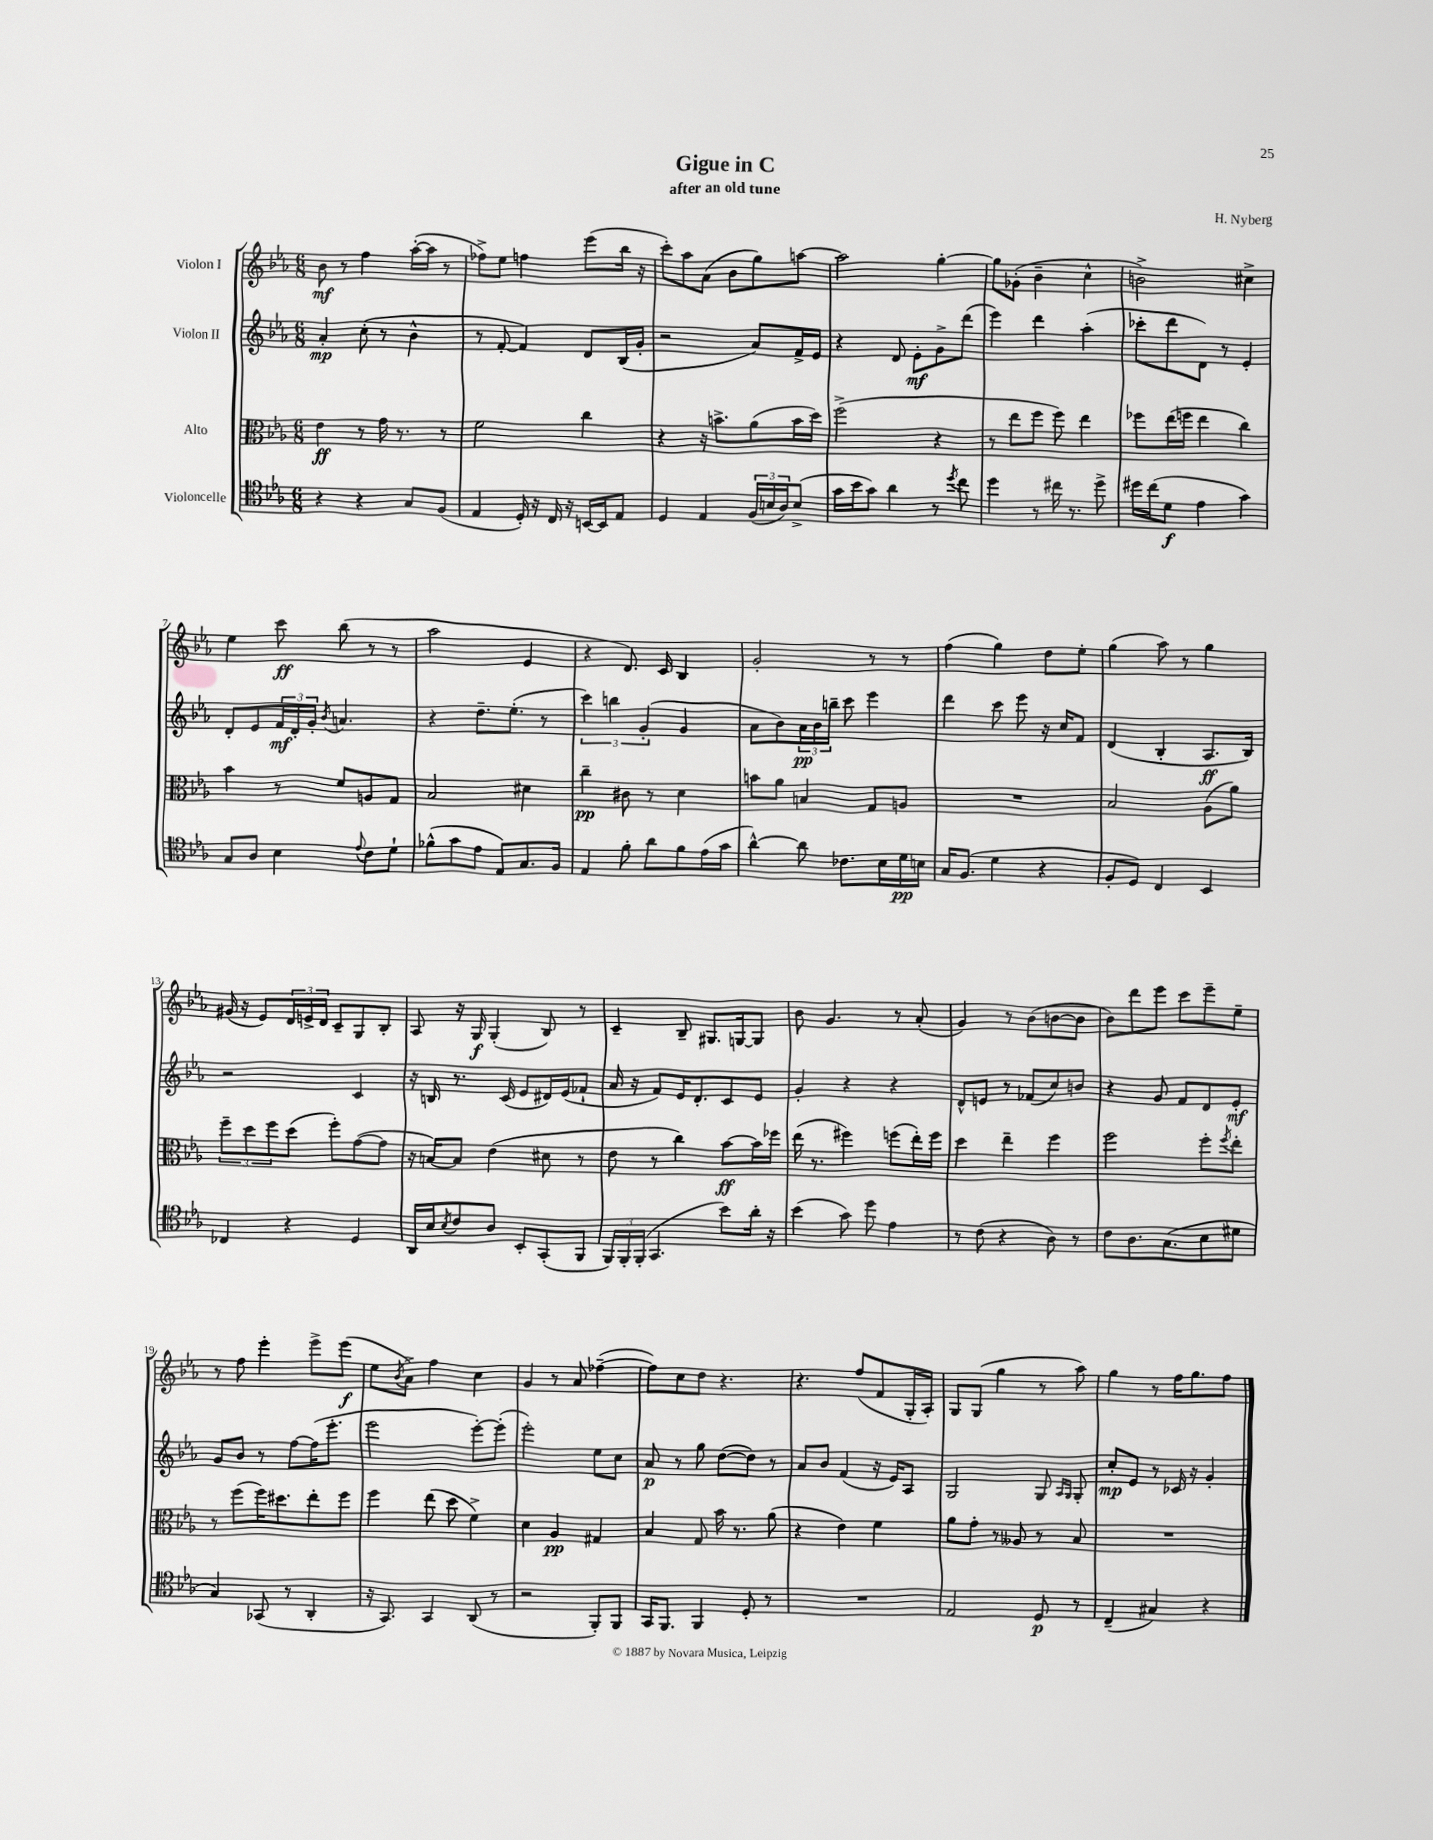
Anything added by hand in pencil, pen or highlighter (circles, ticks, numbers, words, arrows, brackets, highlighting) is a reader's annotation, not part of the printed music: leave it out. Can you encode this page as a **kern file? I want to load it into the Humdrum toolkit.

**kern	**dynam	**kern	**dynam	**kern	**dynam	**kern	**dynam
*part4	*part4	*part3	*part3	*part2	*part2	*part1	*part1
*staff4	*staff4	*staff3	*staff3	*staff2	*staff2	*staff1	*staff1
*I"Violoncelle	*	*I"Alto	*	*I"Violon II	*	*I"Violon I	*
*clefC4	*	*clefC3	*	*clefG2	*	*clefG2	*
*k[b-e-a-]	*	*k[b-e-a-]	*	*k[b-e-a-]	*	*k[b-e-a-]	*
*M6/8	*	*M6/8	*	*M6/8	*	*M6/8	*
=1	=1	=1	=1	=1	=1	=1	=1
4r	.	4e-\	ff	4a-'/	mp	8b-\	mf
.	.	.	.	.	.	8r	.
4r	.	8r	.	(8cc'\	.	4ff\	.
.	.	16g\	.	8r	.	.	.
.	.	8.r	.	.	.	.	.
8G/L	.	.	.	4b-^^\	.	([16aa-'\LL	.
.	.	.	.	.	.	16aa-\JJ]	.
(8F/J	.	8r	.	.	.	8r	.
=2	=2	=2	=2	=2	=2	=2	=2
4E-/	.	2f\	.	8r	.	8ff-X^\L)	.
.	.	.	.	[8f'/	.	8ee-\J	.
16D'/)	.	.	.	4f/])	.	4ffn\	.
16r	.	.	.	.	.	.	.
16C/	.	.	.	.	.	.	.
16r	.	.	.	.	.	.	.
[16BBn/LL	.	4cc\	.	8d/L	.	(8eee-\L	.
16BB/J]	.	.	.	.	.	.	.
8E-/J	.	.	.	(16B-/L	.	16bb-\Jk	.
.	.	.	.	16g'/JJ	.	16r	.
=3	=3	=3	=3	=3	=3	=3	=3
4D/	.	4r	.	2r	.	8ccc'\L)	.
.	.	.	.	.	.	8aa-\	.
4E-/	.	16r	.	.	.	(8a-\J	.
.	.	8.bn^\L	.	.	.	.	.
.	.	.	.	.	.	8b-\L	.
(24F/LL	.	(8a-\	.	8a-/L)	.	8gg\)	.
24Bn/	.	.	.	.	.	.	.
24A-/J)	.	.	.	.	.	.	.
(8B^/J	.	16b\L	.	16f^/L	.	[8aan\J	.
.	.	16dd\JJ)	.	16e-/JJ	.	.	.
=4	=4	=4	=4	=4	=4	=4	=4
16g\LL	.	(2ff^\	.	4r	.	2aa\]	.
16b-\J	.	.	.	.	.	.	.
8g\J)	.	.	.	.	.	.	.
4a-\	.	.	.	8d/	.	.	.
.	.	.	.	8e-'\L	mf	.	.
8r	.	4r	.	8g^\	.	[4gg'\	.
8qdd/	.	.	.	.	.	.	.
8cc\	.	.	.	(8ddd\J	.	.	.
=5	=5	=5	=5	=5	=5	=5	=5
4dd\	.	8r	.	4eee-\)	.	8gg\L]	.
.	.	8ee-\L	.	.	.	(8g-X'\J	.
8r	.	8ff\J	.	4ddd\	.	4b-~\	.
16cc#X\	.	8ff\)	.	.	.	.	.
8.r	.	.	.	.	.	.	.
.	.	4ee-\	.	(4aa-'\	.	4cc^^\	.
8dd^\	.	.	.	.	.	.	.
=6	=6	=6	=6	=6	=6	=6	=6
16dd#X\LL	.	8ff-X\L	.	8ccc-X'\L	.	2bn^\)	.
(16cc\J	.	.	.	.	.	.	.
8d\J	f	(16ee-\L	.	8ddd\	.	.	.
.	.	16ffn\JJ	.	.	.	.	.
4e-\	.	4ee-\	.	8d\J)	.	.	.
.	.	.	.	8r	.	.	.
4g\)	.	4cc\)	.	4e-'/	.	4cc#X^\	.
!!LO:LB:g=z
=7	=7	=7	=7	=7	=7	=7	=7
8G/L	.	4b-\	.	8d'/L	.	4ee-\	.
8A-/J	.	.	.	8e-/	.	.	.
4B-\	.	8r	.	24f/L	mf	8ccc\	ff
.	.	.	.	24d'/	.	.	.
.	.	.	.	24g'/JJ	.	.	.
.	.	.	.	8qb-/	.	.	.
.	.	8f/L	.	4.an/	.	(8bb-\	.
8qqe-/	.	.	.	.	.	.	.
8c\L	.	8An/	.	.	.	8r	.
8d`\J	.	8G/J	.	.	.	8r	.
=8	=8	=8	=8	=8	=8	=8	=8
(8f-X^^\L	.	2B-/	.	4r	.	2aa-\	.
8g\	.	.	.	.	.	.	.
8e-\J	.	.	.	8.dd~\L	.	.	.
8E-/L)	.	.	.	.	.	.	.
.	.	.	.	(8.ee-'\J	.	.	.
8.G/	.	4d#X\	.	.	.	4e-/	.
.	.	.	.	8r	.	.	.
16F/Jk	.	.	.	.	.	.	.
=9	=9	=9	=9	=9	=9	=9	=9
4E-/	.	4cc~\	pp	6ccc\)	.	4r	.
.	.	.	.	6bbn\	.	.	.
8f'\	.	8c#X\	.	.	.	8.d/)	.
.	.	.	.	(6g'/	.	.	.
8a-\L	.	8r	.	.	.	.	.
.	.	.	.	.	.	16c/	.
8f\	.	4d\	.	4g/	.	4B-/	.
(16e-\L	.	.	.	.	.	.	.
16g\JJ	.	.	.	.	.	.	.
=10	=10	=10	=10	=10	=10	=10	=10
[4a-^^\)	.	8bn\L	.	8a-\L	.	2g'/	.
.	.	8a-\J	.	8b-\)	.	.	.
8a-\]	.	4Bn/	.	24a-\L	pp	.	.
.	.	.	.	24b-\	.	.	.
.	.	.	.	24bbn~\JJ	.	.	.
8.c-X\L	.	.	.	8ccc\	.	.	.
.	.	8G/L	.	4eee-\	.	8r	.
16B-\L	.	.	.	.	.	.	.
16d\	pp	8An/J	.	.	.	8r	.
16Bn\JJ	.	.	.	.	.	.	.
=11	=11	=11	=11	=11	=11	=11	=11
16G/KL	.	2.r	.	4ddd\	.	(4ff\	.
(8.F/J	.	.	.	.	.	.	.
4d\	.	.	.	8ccc\	.	4gg\)	.
.	.	.	.	8eee-\	.	.	.
4r	.	.	.	16r	.	8dd\L	.
.	.	.	.	16cc/KL	.	.	.
.	.	.	.	8f/J	.	8ee-'\J	.
=12	=12	=12	=12	=12	=12	=12	=12
8F'/L	.	2B-/	.	(4d/	.	(4gg\	.
8D/J)	.	.	.	.	.	.	.
4C/	.	.	.	4B-'/	.	8aa-\)	.
.	.	.	.	.	.	8r	.
4BB-/	.	(8A-\L	.	8.A-/L	ff	4gg\	.
.	.	8a-\J)	.	.	.	.	.
.	.	.	.	16B-/Jk)	.	.	.
!!LO:LB:g=z
=13	=13	=13	=13	=13	=13	=13	=13
4C-X/	.	12ff~\L	.	2r	.	(16g#X/	.
.	.	.	.	.	.	16r	.
.	.	12dd\	.	.	.	.	.
.	.	.	.	.	.	8e-/L)	.
.	.	12ff\	.	.	.	.	.
4r	.	(8dd\J	.	.	.	24d/L	.
.	.	.	.	.	.	24en^/	.
.	.	.	.	.	.	24d/JJ	.
.	.	8ff'\L)	.	.	.	8c~/L	.
4D/	.	([8g\	.	4c/	.	8G/	.
.	.	8g\J]	.	.	.	8B-'/J	.
=14	=14	=14	=14	=14	=14	=14	=14
16AA-/LL	.	16r	.	16r	.	8A-/	.
16B-/J	.	[16Bn/KL)	.	16Bn/	.	.	.
8qB-/	.	.	.	.	.	.	.
8c/	.	8B/J]	.	8.r	.	16r	.
.	.	.	.	.	.	16G/	f
8A-/J	.	(4e-\	.	.	.	(4G'/	.
.	.	.	.	(16c/	.	.	.
8BB-'/L	.	.	.	8e-/L	.	.	.
(8GG'/	.	8d#X\	.	16d#X/L)	.	8B-/)	.
.	.	.	.	(16e-/J	.	.	.
8FF/J	.	8r	.	8f-X`/J	.	8r	.
=15	=15	=15	=15	=15	=15	=15	=15
24FF/LL)	.	8e-\	.	16a-/	.	4c~/	.
24FF'/	.	.	.	.	.	.	.
.	.	.	.	16r	.	.	.
(24FF'/JJ	.	.	.	.	.	.	.
4.GG/	.	8r	.	8f/L)	.	.	.
.	.	4cc\)	.	16e-/K	.	8B-~/	.
.	.	.	.	8.d'/	.	.	.
.	.	.	.	.	.	8.G#X/L	.
8b-\L)	.	[8b-\L	ff	8c/	.	.	.
.	.	.	.	.	.	[16Gn/k	.
16a-'\Jk	.	16b-\L]	.	8e-/J	.	8G/J]	.
16r	.	16ff-X\JJ	.	.	.	.	.
=16	=16	=16	=16	=16	=16	=16	=16
(4b-\	.	(16ee-\	.	4g'/	.	8b-\	.
.	.	8.r	.	.	.	.	.
.	.	.	.	.	.	4.g/	.
8g\)	.	4ff#X\)	.	4r	.	.	.
8dd\	.	.	.	.	.	.	.
4e-\	.	(8ffn\L	.	4r	.	8r	.
.	.	16ee-'\L)	.	.	.	(8a-'/	.
.	.	16ff\JJ	.	.	.	.	.
=17	=17	=17	=17	=17	=17	=17	=17
8r	.	4dd\	.	8d^^/L	.	4g/)	.
(8c\	.	.	.	8en/J	.	.	.
4r	.	4ee-~\	.	8r	.	8r	.
.	.	.	.	(8f-X/L	.	(8b-\L	.
8A-\)	.	4ff\	.	8cc/)	.	[8bn\	.
8r	.	.	.	8bn/J	.	8b\J]	.
=18	=18	=18	=18	=18	=18	=18	=18
8c\L	.	2ff\	.	4r	.	8b-\L)	.
8.A-\	.	.	.	.	.	8ddd\	.
.	.	.	.	8g/	.	8eee-\J	.
(8.G\	.	.	.	.	.	.	.
.	.	.	.	8f/L	.	8ccc\L	.
8B-\	.	8ff'\L	.	8d/	.	8eee-~\	.
.	.	8qff/	.	.	.	.	.
8d#X\J	.	8ee-'\J	.	8e-'/J	mf	8ee-~\J	.
!!LO:LB:g=z
=19	=19	=19	=19	=19	=19	=19	=19
4G/)	.	8r	.	8g/L	.	8r	.
.	.	(8ff\L	.	8b-/J	.	8ff\	.
(8GG-X/	.	16ff\K)	.	8r	.	4eee-'\	.
.	.	8.dd#X\	.	.	.	.	.
8r	.	.	.	[8ff\L	.	.	.
4AA-'/	.	8ee-'\	.	(16ff\K]	.	8eee-^\L	.
.	.	.	.	8.eee-'\J	.	.	.
.	.	8ff\J	.	.	.	(8eee-\J	f
=20	=20	=20	=20	=20	=20	=20	=20
16r	.	4ff\	.	2eee-\	.	8ee-\L	.
8.GG/)	.	.	.	.	.	.	.
.	.	.	.	.	.	8qb-/	.
.	.	.	.	.	.	8a-^\J)	.
4GG/	.	(8ee-\	.	.	.	4ff\	.
.	.	8dd\	.	.	.	.	.
(8AA-/	.	4f^\)	.	[8eee-'\L)	.	4cc\	.
8r	.	.	.	(8eee-'\J]	.	.	.
=21	=21	=21	=21	=21	=21	=21	=21
2r	.	4d\	.	2eee-'\)	.	4g/	.
.	.	4A-/	pp	.	.	8r	.
.	.	.	.	.	.	8a-/	.
8FF'/L)	.	4G#X/	.	8ee-\L	.	([4ff-X~\	.
8FF/J	.	.	.	8cc\J	.	.	.
=22	=22	=22	=22	=22	=22	=22	=22
16GG/KL	.	4B-/	.	8a-/	p	8ff-\L])	.
8.FF/J	.	.	.	.	.	.	.
.	.	.	.	8r	.	8cc\	.
4FF/	.	8G/	.	8gg\	.	8dd\J	.
.	.	16b-\	.	([8dd\L	.	4.r	.
.	.	8.r	.	.	.	.	.
8D'/	.	.	.	8dd\J])	.	.	.
8r	.	(8a-\	.	8r	.	.	.
=23	=23	=23	=23	=23	=23	=23	=23
2.r	.	4r	.	8a-/L	.	4.r	.
.	.	.	.	8b-/J	.	.	.
.	.	4e-\)	.	(4f/	.	.	.
.	.	.	.	.	.	(8ff/L	.
.	.	4f\	.	16r	.	8f/	.
.	.	.	.	16e-/KL)	.	.	.
.	.	.	.	8A-/J	.	16G'/L	.
.	.	.	.	.	.	16A-'/JJ)	.
=24	=24	=24	=24	=24	=24	=24	=24
2E-/	.	8a-\L	.	2G/	.	8G/L	.
.	.	8g'\J	.	.	.	(8G/J	.
.	.	8r	.	.	.	4gg\	.
.	.	8A--X/	.	.	.	.	.
8D/	p	8r	.	8G/	.	8r	.
.	.	.	.	16qqA-/LL	.	.	.
.	.	.	.	16qqG/JJ	.	.	.
8r	.	8B-/	.	8G'/	.	8aa-\)	.
=25	=25	=25	=25	=25	=25	=25	=25
(4C~/	.	2.r	.	8cc'/L	mp	4gg\	.
.	.	.	.	8e-/J	.	.	.
4G#X/)	.	.	.	8r	.	8r	.
.	.	.	.	16c-X/	.	16ff\KL	.
.	.	.	.	16r	.	8.gg\	.
4r	.	.	.	4g'/	.	.	.
.	.	.	.	.	.	8ff\J	.
==	==	==	==	==	==	==	==
*-	*-	*-	*-	*-	*-	*-	*-
